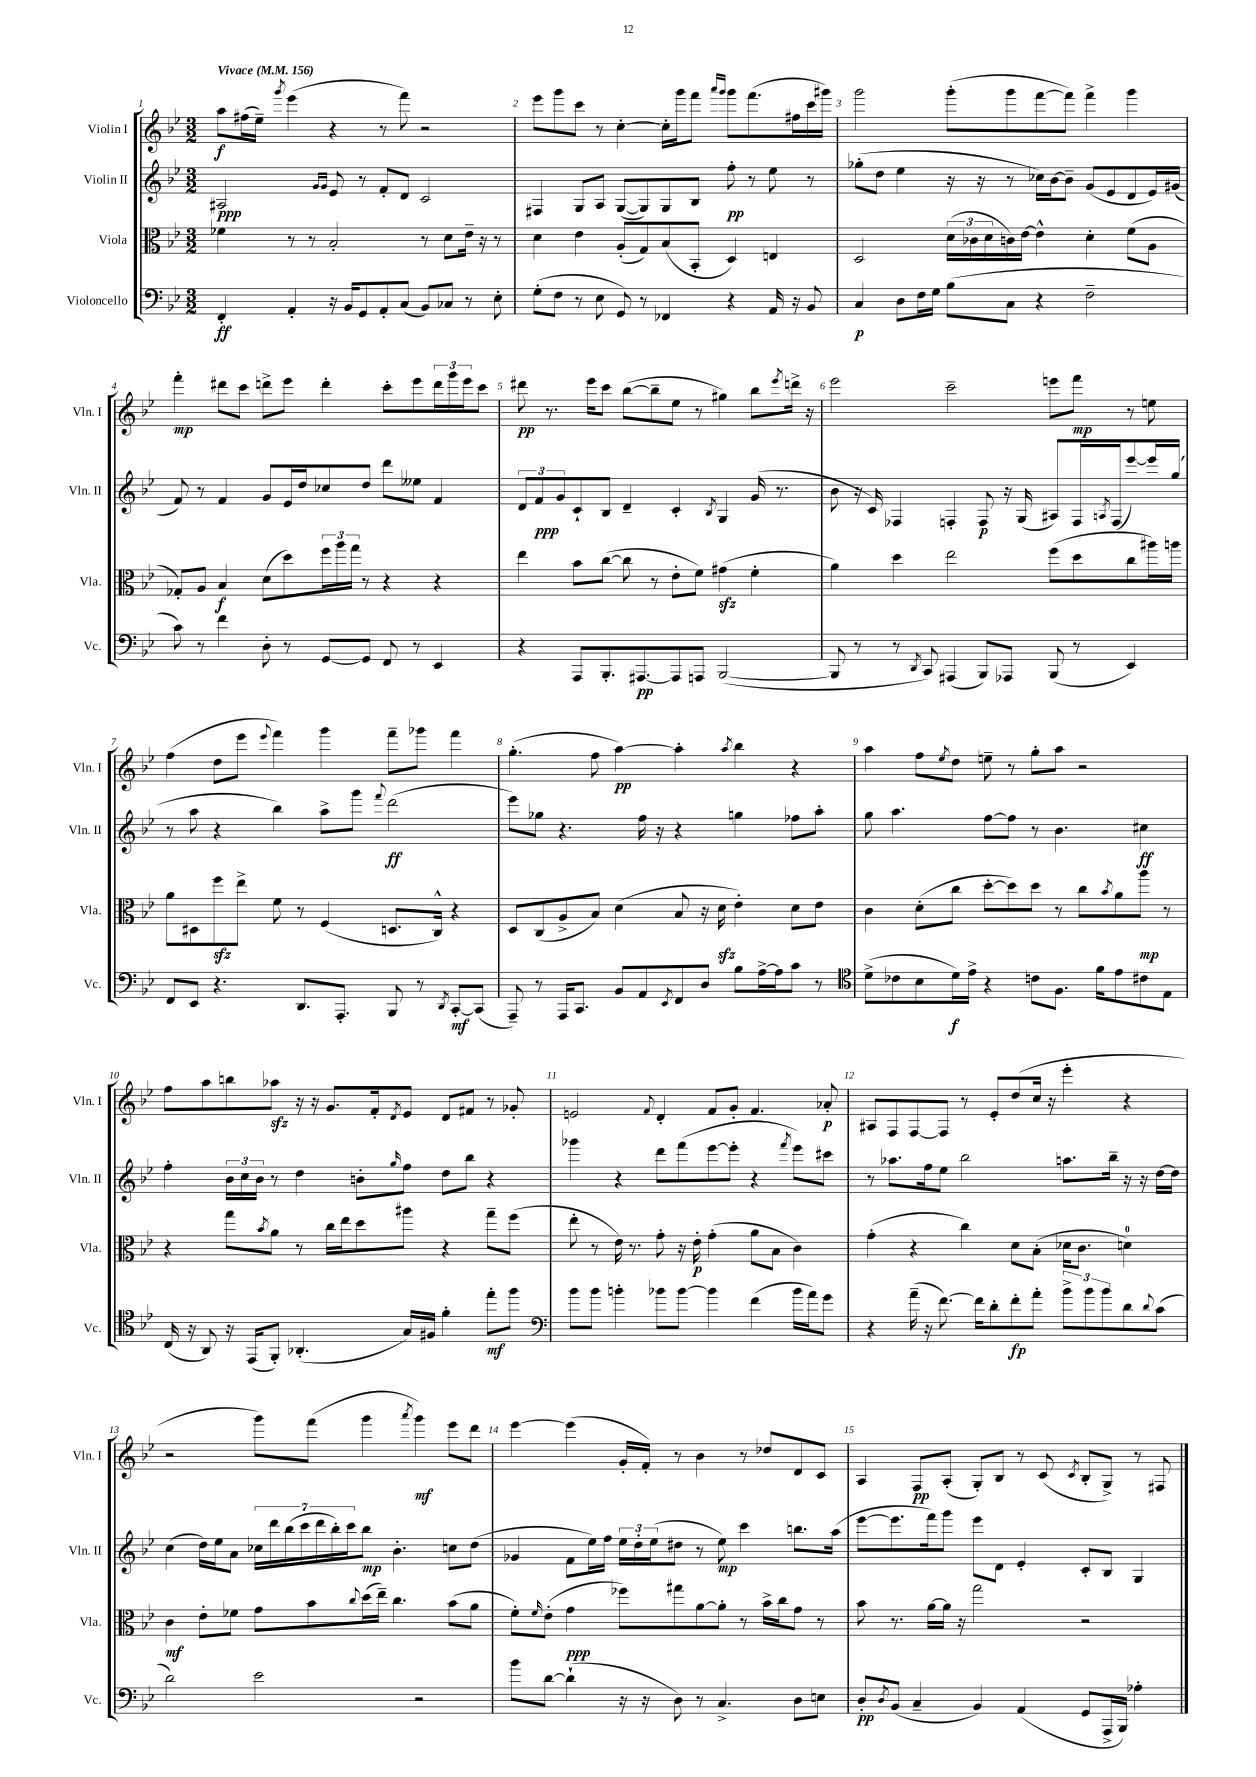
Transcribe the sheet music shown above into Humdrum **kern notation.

**kern	**kern	**kern	**kern
*staff4	*staff3	*staff2	*staff1
*clefF4	*clefC3	*clefG2	*clefG2
*k[b-e-]	*k[b-e-]	*k[b-e-]	*k[b-e-]
*M3/2	*M3/2	*M3/2	*M3/2
*MM156	*MM156	*MM156	*MM156
4FF'/	4f-\	2A#/	8aa\L
.	.	.	(16ff#\L
.	.	.	16ee-~\JJ)
.	.	.	8qggg/
4AA'/	8r	.	(4eee-\
.	8r	.	.
.	.	16qqg/LL	.
.	.	16qqg/JJ	.
16r	2B-'/	8e-/	4r
16BB-/LK	.	.	.
8GG/	.	8r	.
8AA'/	.	8f'/L	8r
(8C/J	.	8d/J	8fff\)
8BB-/L)	8r	2c/	2r
8C-/J	8d\L	.	.
8r	16e-~\Jk	.	.
.	16r	.	.
8E-'\	8r	.	.
=	=	=	=
(8G'\L	4d\	4F#/	8eee-\L
8F\J	.	.	8ggg\
8r	4e-\	8G/L	8ccc\J
8E-\	.	8A/J	8r
8GG/)	(8A'/L	([8G/L	[4cc'\
8r	8G/)	8G/])	.
4FF-/	(8B-/	8G/	16cc'\]LL
.	.	.	16ggg\J
.	8BB-'/J	8B-/J	8fff\J
.	.	.	16qqaaa/LL
.	.	.	16qqggg/JJ
4r	4D/)	8ff'\	8ggg\L
.	.	8r	(8.fff\
16AA/	4E/	8ee-\	.
16r	.	.	16ff#\L
8BB-/	.	8r	16ccc\
.	.	.	16ggg#\JJ)
=	=	=	=
4C/	2D/	(8gg-'\L	2ggg\
.	.	8dd\J	.
8D\L	.	4ee-\	.
16F\L	.	.	.
16G\JJ	.	.	.
(8B-\L	(24d\LL	16r	(8ggg'\L
.	24c-\	.	.
.	.	16r	.
.	24d\	.	.
8C\J	16c\)	8r	8ggg\
.	[16e-\JJ	.	.
4r	4e-^^\]	16cc-\LL)	[8fff\
.	.	[16b-\J	.
.	.	8b-~\]J	8fff\]J)
2F~\	4d'\	(8g/L	4fff^\
.	.	8e-/	.
.	(8f\L	8d/	4ggg\
.	8A\J	16e-/L)	.
.	.	(16g#/JJ	.
=	=	=	=
8c\)	8G-'/L)	8f/)	4fff'\
8r	8A/J	8r	.
4f\	4B-/	4f/	8ddd#\L
.	.	.	8ccc\J
8D'\	(8d\L	8g/L	8ddd^\L
8r	8dd\)	16e-/L	8eee-\J
.	.	16dd/J	.
[8GG/L	24ff\L	8cc-/	4ddd'\
.	24aa\	.	.
.	24gg\JJ	.	.
8GG/]J	8r	8dd/J	.
8FF/	4r	8ddd\L	8ccc'\L
8r	.	8ee--\J	8eee-\
4EE-/	4r	4f/	24ddd\L
.	.	.	24ggg\
.	.	.	24eee-\J
.	.	.	8ccc\J
=	=	=	=
4r	4ee-\	12d/L	8ddd#\
.	.	12f/	.
.	.	.	8.r
.	.	12g/	.
8AAA/L	8b-\L	8c`/	.
.	.	.	16eee-\LK
8.BBB-'/	([8cc\J	8B-/J	8ccc\J
.	8cc\]	4d~/	([8bb-\L
[8.AAA#/	.	.	.
.	8r	.	8bb-~\]
8AAA#/]	8e-'\L	4c'/	8ee-\J
8AAA/J	8f\J)	.	8r
.	.	8qB-/	.
([2BBB-/	(4g#\	4G/	4gg#\)
.	4f'\	(16g/	8bb-\L
.	.	8.r	.
.	.	.	8qeee-/
.	.	.	16ddd^\Jk
.	.	.	16r
=	=	=	=
8BBB-/]	4a\)	8b-\	2eee-\
8r	.	16r	.
.	.	16c/)	.
8r	4dd\	4F-/	.
8qDD/	.	.	.
8CC/)	.	.	.
(4AAA#/	2ee-\	4F'/	2ccc~\
8BBB-/L)	.	8F/	.
8AAA-/J	.	16r	.
.	.	(16G/	.
(8BBB-/	(8ff\L	8A#/L)	8eee\L
8r	8dd\	16F/L	8fff\J
.	.	8qA/	.
.	.	(16F/J	.
4EE-/)	8cc\	[8eee-/)	8r
.	16aa#\L)	16eee-/]L	8ee\
.	16aa\JJ	(16gg/JJ	.
=	=	=	=
8FF/L	8a\L	8r	(4ff\
8EE-/J	8D#\	8aa\	.
4.r	8ff\	4r	8dd\L
.	8ee-^\J	.	8eee-\J
.	.	.	8qqeee-/
.	8f\	4bb-\)	4fff\)
8.DD/L	8r	.	.
.	(4F/	8aa^\L	4ggg\
8.AAA'/J	.	.	.
.	.	8ggg\J	.
.	.	8qqfff/	.
8BBB-/	8.D/L	(2ddd\	8fff~\L
8r	.	.	8ggg-\J
.	16C^^/Jk)	.	.
8qDD/	.	.	.
[8CC'/L	4r	.	4fff\
(8CC/]J	.	.	.
=	=	=	=
8AAA~/)	8D/L	8eee-\L)	(4.gg'\
8r	(8C/	8gg-\J	.
16AAA/LK	8A^/	4.r	.
8.CC/J	.	.	.
.	8B-/J)	.	8ff\
8BB-/L	(4d\	.	[4aa\)
8AA/	.	16ff\	.
.	.	16r	.
8qEE-/	.	.	.
8FF/	8B-/	4r	4aa'\]
8D/J	16r	.	.
.	16d\	.	.
.	.	.	8qaa/
8B-\L	4e-'\)	4gg\	4bb-\
[16A^\L	.	.	.
16A\]J	.	.	.
8c\J	8d\L	8ff-\L	4r
8r	8e-\J	8aa'\J	.
=	=	=	=
*clefC4	*	*	*
(8d^\L	4c\	8gg\	4aa\
8c-\	.	4.aa\	.
8B-\	(8d'\L	.	8ff\L
.	.	.	8qee-/
16d\L)	8cc\J	.	8dd\J
16e-^\JJ	.	.	.
4r	[8dd'\L	[8ff\L	8ee~\
.	8dd\])	8ff\]J	8r
8c\L	8dd\J	8r	8gg'\L
8.F\J	8r	4.b-\	8aa\J
.	8cc\L	.	2r
16f\LK	.	.	.
.	8qb-/	.	.
8e-\	8a\	.	.
8c#\	8aa\J	4cc#\	.
8E-\J	8r	.	.
=	=	=	=
(16C/	4r	4ff'\	8ff\L
16r	.	.	.
8AA/)	.	.	8aa\
16r	8gg\L	24b-\LL	8bb\
.	.	24cc\	.
(16EE-/LK	.	.	.
.	.	24b-\JJ	.
.	8qb-/	.	.
8FF'/J)	8a\J	8r	8aa-\J
(4.AA-'/	8r	4dd\	16r
.	.	.	16r
.	16cc\LL	.	8.g/L
.	16ee-\J	.	.
.	8dd\	8b'\L	.
.	.	.	16f'/k
.	.	16qqgg/	8qd/
16G/LL)	8aa#\J	8ff\J	8e-/J
16F#/JJ	.	.	.
4f'\	4r	8dd\L	8d/L
.	.	8bb-\J	8f#/J
8ee-'\L	8gg~\L	4r	8r
8ff\J	(8ff\J	.	8g-'/
=	=	=	=
*clefF4	*	*	*
8b-\L	8ee-'\	4ggg-\	2e/
8b-\J	8r	.	.
4b'\	16e-\)	4r	.
.	8.r	.	.
.	.	.	8qqf/
8b-\L	8g'\	8ddd\L	4d'/
[8b-\J	16r	(8fff\	.
.	16e-'\	.	.
4b-\]	(4g'\	[8eee-\	8f/L
.	.	8eee-'\]J	8g'/J
(4f\	8a\L	4r	4.f/
.	8B-\J	.	.
.	.	8qfff/	.
16b-\LL	4c\)	8eee-\L)	.
16a\J)	.	.	.
8g\J	.	8ccc#\J	8a-'/
=	=	=	=
4r	(4g'\	8r	8A#/L
.	.	8.aa-\L	8F/
(16a~\	4r	.	[8F/
16r	.	16ff\k	.
[8.f\)	.	8ee-\J	8F/]J
.	4cc\)	2bb-\	8r
16f\]LK	.	.	.
8d'\	.	.	8e-'/L
8f'\	8d\L	.	(8dd/
8a'\J	(8B-'\J	.	16cc/Jk
.	.	.	16r
12b-^\L	16d-\LK	8.aa\L	4eee-'\
.	8.c\J	.	.
12b-\	.	.	.
12b-\	.	.	.
.	.	16bb-~\Jk	.
8d\	4d\)	16r	4r
.	.	16r	.
8qqd/	.	.	.
(8c\J	.	[16dd\LL	.
.	.	16dd\]JJ	.
=	=	=	=
2d\)	4c\	(4cc\	2r
.	8e-'\L	16dd\LL)	.
.	.	16ee-\J	.
.	8f-\J	8a\J	.
2e-\	8g\L	28cc-\LL	8ggg\L)
.	.	28ddd\	.
.	.	(28bb-\	.
.	.	28ccc\	.
.	8b-\	.	(8fff\J
.	.	28ddd\	.
.	.	28bb-'\)	.
.	.	28ccc\J	.
.	8qqcc/	.	.
.	(16dd\L	8bb-\J	4ggg\
.	16ee-~\JJ)	.	.
.	4.cc\	4.b-'\	.
.	.	.	8qaaa/
2r	.	.	4ggg\)
.	(8b-\L	8cc\L	8eee-\L
.	8a\J	(8dd\J	8ddd\J
=	=	=	=
8b-\L	8f'\L)	4g-/	[4eee-\
.	16qqf/	.	.
[8d\J	(8e-'\J	.	.
(4d`\]	4g\	8f\L	(4eee-\]
.	.	16ee-\L)	.
.	.	16ff\JJ	.
16r	8ff-\L)	24ee-\LL	16g'/LL
.	.	24dd'\	.
16r	.	.	16f'/JJ)
.	.	(24ee-\J	.
8D\)	8gg#\	8dd#\J	8r
8r	[8a\	8r	4b-\
4.C^/	8a'\]J	8ee-\)	.
.	8r	4ccc\	8r
.	16b-^\LL	.	8dd-/L
.	16cc\J	.	.
8D\L	8g\J	8.bb\L	8d/
8E\J	8r	.	8c/J
.	.	(16aa\Jk	.
=	=	=	=
8D'/L	8b-\	[8eee-\L	4A/
8qD/	.	.	.
(8BB-/J	8.r	8.eee-\]	.
4C~/	.	.	8F/L
.	[16a\LL	16fff\k)	.
.	16a\]JJ	8ggg\J	(8A'/J
.	16r	.	.
4BB-/)	2gg\	8eee-\L	8G'/L)
.	.	8d\J	8B-/J
(4AA/	.	4e-'/	8r
.	.	.	(8c/
.	.	.	8qc/
8GG/L	2r	8c'/L	8B-'/L
16AAA^/L	.	8B-/J	8G^/J)
16BBB-/JJ)	.	.	.
4A-'\	.	4G/	8r
.	.	.	8F#/
==	==	==	==
*-	*-	*-	*-
